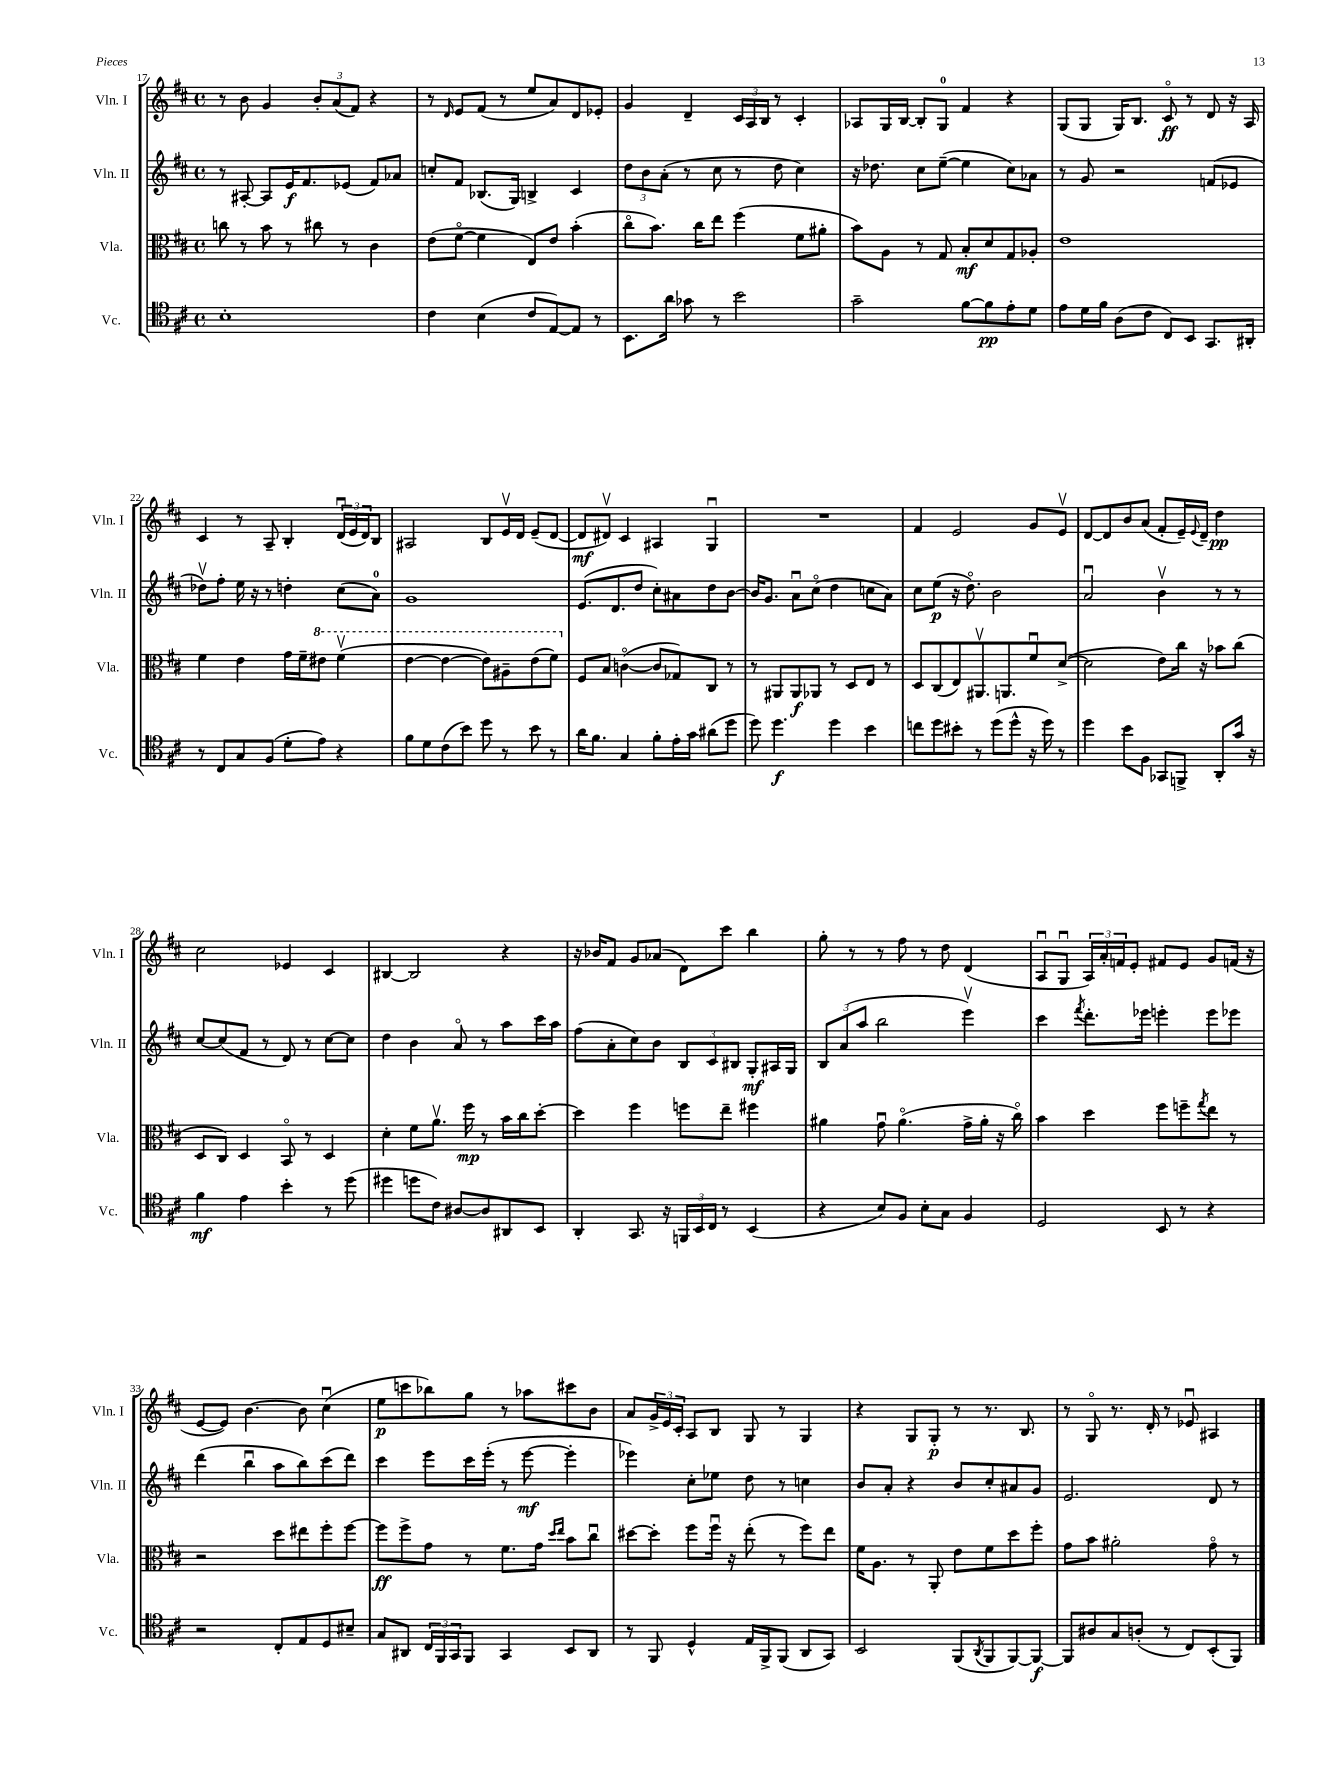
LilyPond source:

<<
\new StaffGroup <<
\new Staff = "s0" \with { instrumentName = "Vln. I" shortInstrumentName = "Vln. I" } {
    \clef treble \key d \major \defaultTimeSignature \time 4/4
    r8 b'8 g'4 \tuplet 3/2 { b'8-. a'8( fis'8) } r4 |
    r8 \grace { d'16 } e'8 fis'8( r8 e''8 a'8) d'8 ees'8-. |
    g'4 d'4-- \tuplet 3/2 { cis'16 a16 b16 } r8 cis'4-. |
    aes8 g16 b16~ b8-. g8-0 fis'4 r4 |
    g8( g8 g16) b8. cis'8\flageolet\ff r8 d'8 r16 a16 |
    cis'4 r8 a8-- b4-. \tuplet 3/2 { d'16\downbow( e'16 d'16) } b8 |
    ais2 b8 e'16\upbow d'16 e'8--( d'8~ |
    d'8\mf dis'8\upbow) cis'4 ais4 g4\downbow |
    R1 |
    fis'4 e'2 g'8 e'8\upbow |
    d'8~ d'8 b'8 a'8( fis'8-. e'16--) \appoggiatura { e'8 } d'16-- d''4\pp |
    cis''2 ees'4 cis'4 |
    bis4~ bis2 r4 |
    r16 bes'16 fis'8 g'8 aes'8( d'8) cis'''8 b''4 |
    g''8-. r8 r8 fis''8 r8 d''8 d'4( |
    a8\downbow g8\downbow \tuplet 3/2 { a16) a'16-. f'16 } e'8-. fis'8 e'8 g'8 f'16( r16 |
    e'8~ e'8) b'4.~ b'8 cis''4\downbow( |
    e''8\p c'''8 bes''8) g''8 r8 aes''8 cis'''8 b'8 |
    a'8 \tuplet 3/2 { g'16-> e'16 cis'16-. } a8 b8 g8 r8 g4 |
    r4 g8 g8-.\p r8 r8. b8. |
    r8 g8\flageolet r8. d'16-. r8 ees'8\downbow ais4 \bar "|." |
}
\new Staff = "s1" \with { instrumentName = "Vln. II" shortInstrumentName = "Vln. II" } {
    \clef treble \key d \major \defaultTimeSignature \time 4/4
    r8 ais8~-. ais8 e'16\f fis'8. ees'8( fis'8) aes'8 |
    c''8-. fis'8 bes8.( g16) b4-> cis'4 |
    \tuplet 3/2 { d''8 b'8 a'8-.( } r8 cis''8 r8 d''8 cis''4) |
    r16 des''8. cis''8 e''8~--( e''4 cis''8) aes'8 |
    r8 g'8 r2 f'8( ees'8 |
    des''8\upbow) fis''8-. e''16 r16 r8 d''4-. cis''8( a'8-0) |
    g'1 |
    e'8.( d'8. d''8 cis''8-.) ais'8 d''8 b'8~ |
    b'16 g'8. a'8\downbow cis''8\flageolet( d''4 c''8 a'8) |
    cis''8 e''8\p( r16 d''8.\flageolet) b'2 |
    a'2\downbow b'4\upbow r8 r8 |
    cis''8~ cis''8( fis'8 r8 d'8) r8 cis''8~ cis''8 |
    d''4 b'4 a'8\flageolet r8 a''8 cis'''16 a''16 |
    fis''8( a'8-. cis''8) b'8 \tuplet 3/2 { b8 cis'8 bis8 } g8-.\mf ais16 g16 |
    \tuplet 3/2 { b8 a'8( a''8 } b''2 e'''4\upbow) |
    cis'''4 \acciaccatura { fis'''8 } d'''8.-. ees'''16 e'''4-. e'''8 ees'''8 |
    d'''4( b''4\downbow a''8 b''8) cis'''8( d'''8) |
    cis'''4 e'''8 cis'''16 e'''16-.( r8 e'''8~\mf e'''4-. |
    ees'''4) cis''8-. ees''8 d''8 r8 c''4 |
    b'8 a'8-. r4 b'8 cis''8-. ais'8 g'8 |
    e'2. d'8 r8 \bar "|." |
}
\new Staff = "s2" \with { instrumentName = "Vla." shortInstrumentName = "Vla." } {
    \clef alto \key d \major \defaultTimeSignature \time 4/4
    c''8 r8 b'8 r8 cis''8 r8 cis'4 |
    e'8( fis'8~\flageolet fis'4 e8) e'8 b'4-.( |
    cis''8\flageolet b'8.) cis''16 e''8 fis''4( fis'8 ais'8-. |
    b'8) a8 r8 g8 b8-.\mf d'8 g8 aes8-. |
    e'1 |
    fis'4 e'4 g'16 fis'16-- \ottava #1 eis''8 fis''4\upbow( |
    e''4~ e''4~ e''8) ais'8-- e''8( fis''8) \ottava #0 |
    fis8 b8 c'4~\flageolet( c'8 ges8) cis8 r8 |
    r8 ais,8 ais,8\f aes,8 r8 d8 e8 r8 |
    d8 cis8( e8) ais,8.\upbow a,8. fis'8\downbow d'8~->( |
    d'2 e'8) cis''16 r16 bes'8 cis''8( |
    d8 cis8) d4 b,8\flageolet r8 d4 |
    d'4-. fis'8 a'8.\upbow fis''16\mp r8 b'16 cis''16 d''8~-. |
    d''4 fis''4 f''8 e''8-- fis''4 |
    ais'4 g'8\downbow ais'4.\flageolet( g'16-> ais'16-. r16 cis''16\flageolet) |
    b'4 d''4 fis''8 f''8-- \acciaccatura { g''8 } e''8 r8 |
    r2 d''8 eis''8 fis''8-. fis''8~ |
    fis''8\ff fis''8-> g'8 r8 fis'8. g'16 \grace { d''16 e''16 } b'8 cis''8\downbow |
    dis''8~ dis''8-. fis''8 fis''16\downbow r16 e''8-.( r8 fis''8) e''8 |
    fis'16 a8. r8 a,8-. e'8 fis'8 d''8 fis''8-. |
    g'8 b'8 ais'2-. g'8\flageolet r8 \bar "|." |
}
\new Staff = "s3" \with { instrumentName = "Vc." shortInstrumentName = "Vc." } {
    \clef tenor \key d \major \defaultTimeSignature \time 4/4
    b1-. |
    cis'4 b4( cis'8 e8~) e8 r8 |
    b,8. a'16 ges'8 r8 b'2 |
    g'2-- fis'8~ fis'8\pp e'8-. d'8 |
    e'8 d'16 fis'16 a8( cis'8 cis8) b,8 g,8. ais,16-. |
    r8 cis8 g8 fis8( d'8-. e'8) r4 |
    fis'8 d'8 cis'8( b'8) d''8 r8 b'8 r8 |
    a'16 fis'8. g4 fis'8-. e'16-. g'16 ais'8( d''8 |
    d''8) d''4.\f d''4 b'4 |
    c''8 d''8 bis'8-. r8 d''8( d''8-^ r16 d''16) r8 |
    d''4 b'8 fis8 ges,8 f,8-> a,8-. g'16 r16 |
    fis'4\mf e'4 b'4-. r8 d''8( |
    dis''4 d''8 cis'8) ais8~ ais8 ais,8 b,8 |
    a,4-. g,8. r16 \tuplet 3/2 { f,16 b,16 cis16 } r8 b,4( |
    r4 b8) fis8 b8-. g8 fis4 |
    d2 b,8 r8 r4 |
    r2 cis8-. e8 d8 bis8-- |
    g8 ais,8 \tuplet 3/2 { cis16 fis,16 g,16 } fis,8 g,4 b,8 ais,8 |
    r8 fis,8 d4-^ e16 fis,16-> fis,8( a,8 g,8) |
    b,2 fis,8( \acciaccatura { a,8 } fis,8 fis,8~) fis,8~\f |
    fis,8 ais8 g8 a8-.( r8 cis8) b,8-.( fis,8) \bar "|." |
}
>>
>>
\layout { \context { \Score currentBarNumber = #17 } }
